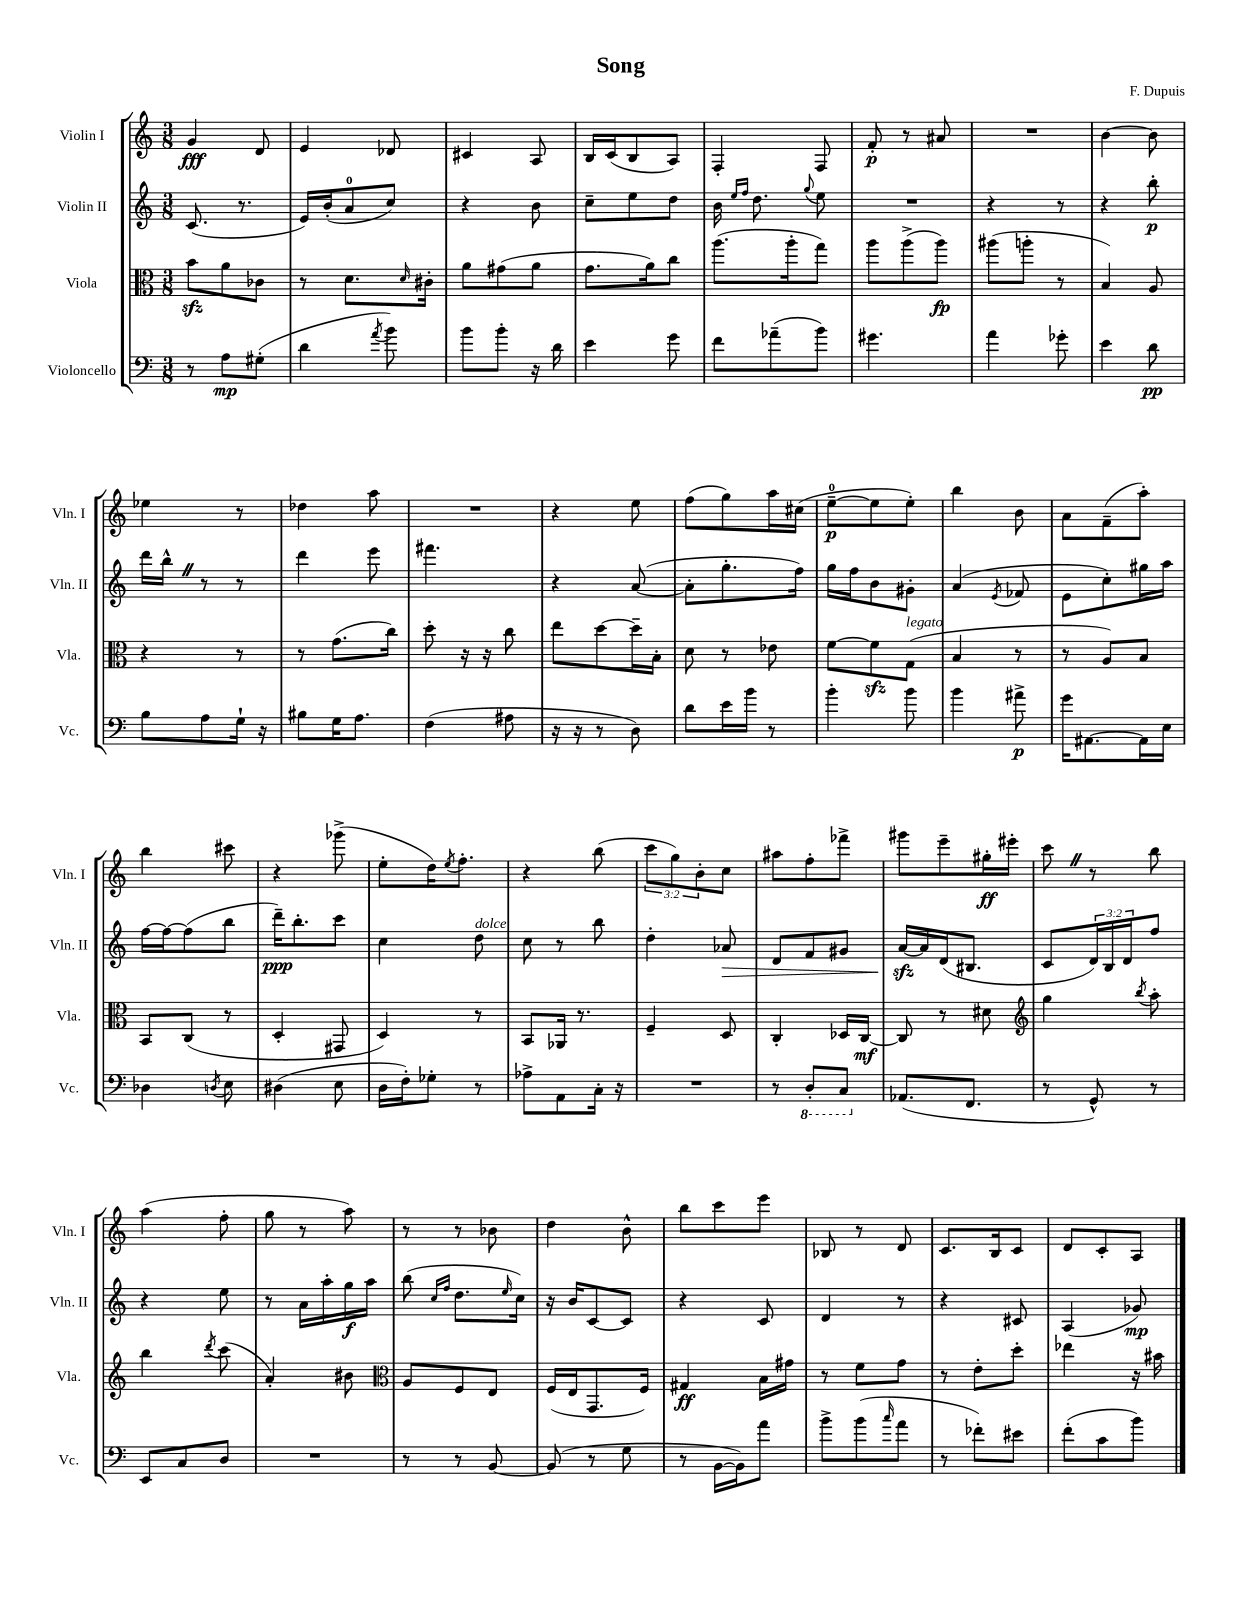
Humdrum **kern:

**kern	**kern	**kern	**kern
*staff4	*staff3	*staff2	*staff1
*clefF4	*clefC3	*clefG2	*clefG2
*k[]	*k[]	*k[]	*k[]
*M3/8	*M3/8	*M3/8	*M3/8
8r	8b	(8.c	4g
8A	8a	.	.
.	.	8.r	.
(8G#'	8c-	.	8d
=	=	=	=
4d	8r	16e)	4e
.	.	(16b'	.
.	8.d	8a	.
8qa	.	.	.
8b)	.	8cc)	8d-
.	16qqd	.	.
.	16c#'	.	.
=	=	=	=
8b	8a	4r	4c#
8b'	(8g#	.	.
16r	8a	8b	8A
16d	.	.	.
=	=	=	=
4e	8.g	8cc~	16B
.	.	.	(16c
.	.	8ee	8B
.	16a)	.	.
8g	8cc	8dd	8A)
=	=	=	=
8f	(8.aa	16b	4F'
.	.	16qqee	.
.	.	16qqff	.
.	.	8.dd	.
(8a-~	.	.	.
.	16aa'	.	.
.	.	8qqgg	.
8b)	8gg)	8ee	8F
=	=	=	=
4.g#	8aa	4.r	8f'
.	(8aa^	.	8r
.	8aa)	.	8a#
=	=	=	=
4a	(8aa#	4r	4.r
.	8aa'	.	.
8g-'	8r	8r	.
=	=	=	=
4e	4B)	4r	[4b
8d	8A	8bb'	8b]
=	=	=	=
8B	4r	16ddd	4ee-
.	.	16bb^^	.
8A	.	8r	.
16G`	8r	8r	8r
16r	.	.	.
=	=	=	=
8B#	8r	4ddd	4dd-
16G	(8.g	.	.
8.A	.	.	.
.	.	8eee	8aa
.	16cc)	.	.
=	=	=	=
(4F	8dd'	4.fff#	4.r
.	16r	.	.
.	16r	.	.
8A#	8cc	.	.
=	=	=	=
16r	8ee	4r	4r
16r	.	.	.
8r	[8dd	.	.
8D)	16dd~]	([8a	8ee
.	16B'	.	.
=	=	=	=
8d	8d	8a']	(8ff
16e	8r	8.gg'	8gg)
16b	.	.	.
8r	8e-	.	16aa
.	.	16ff)	(16cc#
=	=	=	=
4b'	[8f	16gg	[8ee~
.	.	16ff	.
.	8f]	8b	8ee]
8b	(8G	8g#'	8ee')
=	=	=	=
4b	4B	(4a	4bb
.	.	8qe	.
8a#^	8r	8f-	8b
=	=	=	=
16g	8r	8e	8a
[8.AA#	.	.	.
.	8A)	8cc')	(8f~
16AA#]	8B	16gg#	8aa')
16E	.	16aa	.
=	=	=	=
4D-	8BB	[16ff	4bb
.	.	16ff_	.
.	(8C	(8ff]	.
8qD	.	.	.
8E	8r	8bb	8ccc#
=	=	=	=
(4D#	4D'	16ddd~)	4r
.	.	8.bb'	.
8E	8GG#	8ccc	(8ggg-^
=	=	=	=
16D	4D)	4cc	8ee'
16F')	.	.	.
8G-'	.	.	16dd)
.	.	.	8qee
.	.	.	8.ff'
8r	8r	8dd	.
=	=	=	=
8A-^	8BB	8cc	4r
8AA	16AA-	8r	.
.	8.r	.	.
16C'	.	8bb	(8bb
16r	.	.	.
=	=	=	=
4.r	4F~	4dd'	12ccc
.	.	.	12gg)
.	.	.	12b'
.	8D	8a-	8cc
=	=	=	=
8r	4C'	8d	8aa#
8DD'	.	8f	8ff'
8CC	16D-	8g#	8fff-^
.	[16C	.	.
=	=	=	=
(8.AA-	8C]	[16a	8ggg#
.	.	16a]	.
.	8r	(16d	8eee~
8.FF	.	8.B#	.
.	8d#	.	16gg#'
.	.	.	16eee#'
=	=	=	=
*	*clefG2	*	*
8r	4gg	8c	8ccc
8GG^^)	.	24d)	8r
.	.	24B	.
.	.	24d	.
.	8qbb	.	.
8r	8aa'	8ff	8bb
=	=	=	=
8EE	4bb	4r	(4aa
8C	.	.	.
.	8qddd	.	.
8D	(8ccc	8ee	8ff'
=	=	=	=
4.r	4a')	8r	8gg
.	.	16a	8r
.	.	16aa'	.
.	8b#	16gg	8aa)
.	.	16aa	.
=	=	=	=
*	*clefC3	*	*
8r	8A	(8bb	8r
.	.	16qqcc	.
.	.	16qqff	.
8r	8F	8.dd	8r
[8BB	8E	.	8b-
.	.	16qqee	.
.	.	16cc)	.
=	=	=	=
(8BB]	(16F	16r	4dd
.	16E	16b	.
8r	8.GG	[8c	.
8G	.	8c]	8b^^
.	16F)	.	.
=	=	=	=
8r	4G#	4r	8bb
[16BB	.	.	8ccc
16BB])	.	.	.
8a	16B	8c	8eee
.	16g#	.	.
=	=	=	=
8b^	8r	4d	8B-
(8b	8f	.	8r
16qqcc	.	.	.
8a	8g	8r	8d
=	=	=	=
8r	8r	4r	8.c
8f-')	8e'	.	.
.	.	.	16B
8e#	8dd'	8c#	8c
=	=	=	=
(8f'	4ee-	(4A	8d
8c	.	.	8c'
8b)	16r	8g-)	8A
.	16b#	.	.
==	==	==	==
*-	*-	*-	*-
